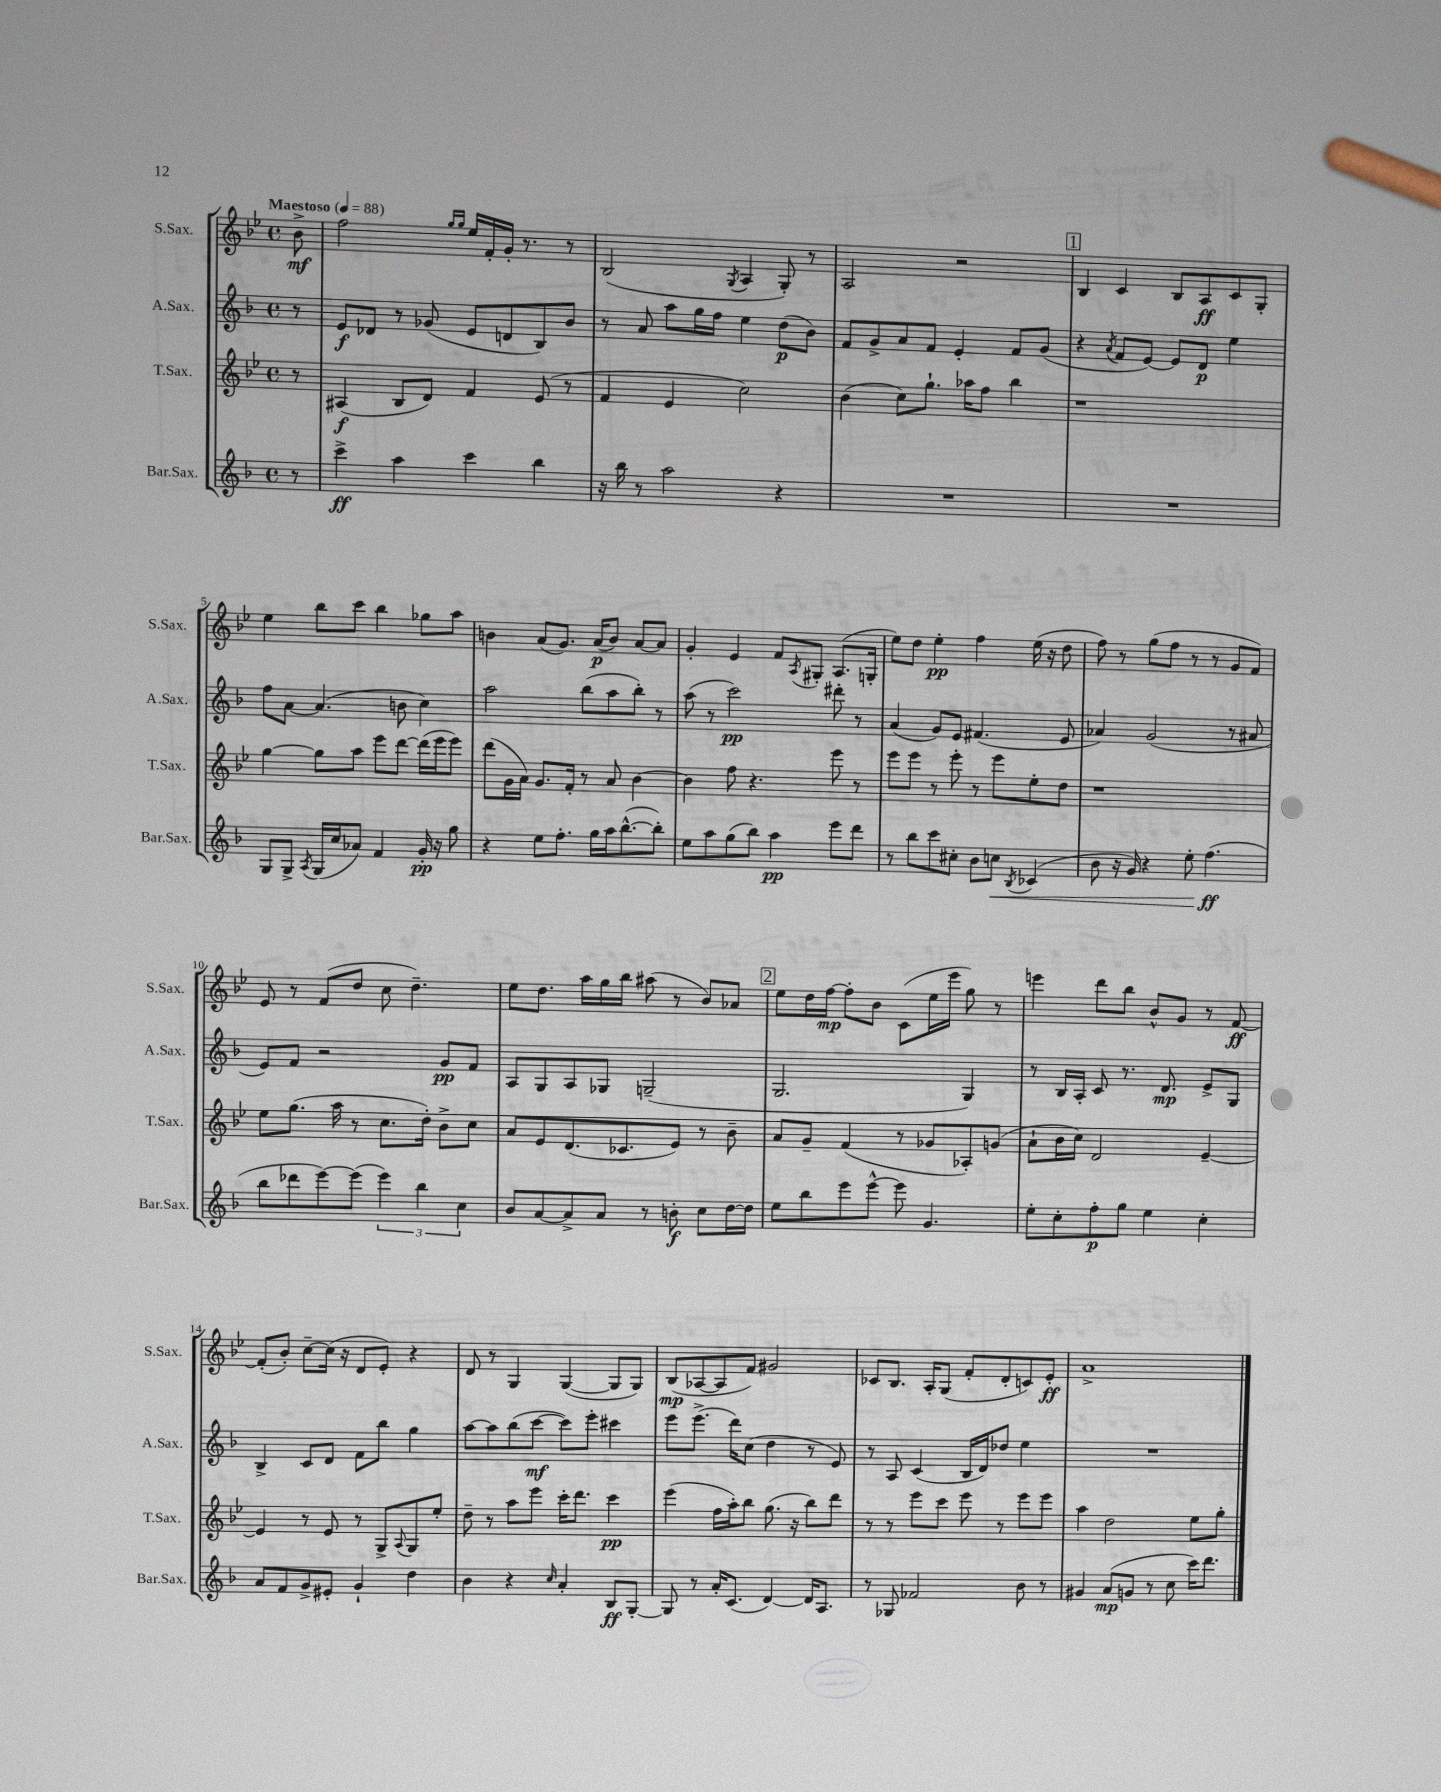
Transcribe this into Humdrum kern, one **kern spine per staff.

**kern	**kern	**kern	**kern
*staff4	*staff3	*staff2	*staff1
*clefG2	*clefG2	*clefG2	*clefG2
*k[b-]	*k[b-e-]	*k[b-]	*k[b-e-]
*M4/4	*M4/4	*M4/4	*M4/4
*met(c)	*met(c)	*met(c)	*met(c)
*MM88	*MM88	*MM88	*MM88
8r	8r	8r	8b-^
=	=	=	=
4ccc^	(4A#	8e	2ff
.	.	8d-	.
4aa	8B-	8r	.
.	8d)	(8g-	.
.	.	.	16qqgg
.	.	.	16qqgg
4ccc	4f	8e	16ee-
.	.	.	16f'
.	.	8d	16g'
.	.	.	8.r
4bb-	(8e-	8B-)	.
.	8r	8b-	8r
=	=	=	=
16r	4f	8r	(2B-
16bb-	.	.	.
8r	.	8a	.
2aa	4e-	8aa	.
.	.	16gg	.
.	.	16ff	.
.	.	.	8qG
.	2cc)	4ee	4A
4r	.	(8dd	8G')
.	.	8b-)	8r
=	=	=	=
1r	(4b-	8f	2A
.	.	8g^	.
.	8cc)	8a	.
.	8.gg`	8f	.
.	.	4e'	2r
.	16aa-	.	.
.	8ff	.	.
.	4bb-	8f	.
.	.	(8g	.
=	=	=	=
1r	1r	4r	4B-
.	.	8qa	.
.	.	8f	4c
.	.	[8e)	.
.	.	8e]	8B-
.	.	8d	8A
.	.	4ee	8c
.	.	.	8G'
=	=	=	=
8G	[4gg	8ff	4ee-
8G^	.	[8a	.
8qA	.	.	.
(16G	8gg]	(4.a]	8bb-
16cc	.	.	.
8a-)	8aa	.	8ccc
4f	8eee-	.	4bb-
.	[8ddd	8b	.
16g'	(16ddd]	4cc)	8gg-
16r	16eee-	.	.
8gg	8eee-)	.	8aa
=	=	=	=
4r	(8ddd	2aa	4b
.	16g	.	.
.	16a)	.	.
8ee	8.g	.	(8a
8.ff'	.	.	8.g)
.	16f'	.	.
.	8r	(8bb-	.
16gg	.	.	(16a
16aa	8a	8aa	8b)
([8.bb-^^	.	.	.
.	[4b-	8bb-')	[8a
8bb-'])	.	8r	8a]
=	=	=	=
8ee	4b-]	(8aa	4g'
8aa	.	8r	.
(8gg	8ff	2ccc)	4e-
8bb-)	4.r	.	.
4aa	.	.	8f
.	.	.	8qA
.	.	.	8G#'
8eee	8eee-	8ddd#'	(8.A
8ddd	8r	8r	.
.	.	.	16G'
=	=	=	=
8r	8eee-	(4a	8ee-)
8bb-	8eee-	.	8dd
8ccc	8r	8g)	4ee-'
8cc#'	8eee-'	8e	.
8b-	8r	(4.f#	4ff
8cc	8eee-	.	.
8qB-	.	.	.
(4c-	8ee-'	.	(16ee-
.	.	.	16r
.	8dd	8e	8dd
=	=	=	=
8b-	1r	4a-)	8ff)
16r	.	.	8r
16g)	.	.	.
4r	.	(2g	(8gg
.	.	.	8ff
8ee'	.	.	8r
(4.ff	.	.	8r
.	.	8r	8g
.	.	8a#	8f)
=	=	=	=
8bb-	8ee-	8e)	8e-
8ddd-	(8.gg	8f	8r
[8eee)	.	2r	(8f
.	16aa	.	.
(8eee]	8r	.	8dd
6eee)	8.cc	.	8cc
.	.	.	4.dd~)
6bb-	.	.	.
.	16dd')	.	.
.	8b-^	8g	.
6cc	.	.	.
.	8cc	8f	.
=	=	=	=
8b-	8a	8A	8ee-
[8a	8e-	8G	8.dd
8a^]	(8.d	8A	.
.	.	.	16aa
8a	.	8G-	16gg
.	8.c-	.	16bb-
8r	.	(2G~	(8aa#
8b'	8e-)	.	8r
8cc	8r	.	8b-)
[16dd	8b-~	.	8a-
16dd]	.	.	.
=	=	=	=
8ee	8a	2.G	8ee-
8bb-	8g~	.	16dd
.	.	.	[16ff
8eee	(4f	.	8ff']
[8eee^^	.	.	8b-
8eee]	8r	.	(8c
4.g	8g-	.	16ee-
.	.	.	16eee-
.	8A-')	4G)	8gg)
.	(8g	.	8r
=	=	=	=
8ee'	8a`	8r	4eee
8cc'	16b-	16B-	.
.	16cc)	16A'	.
8ff'	2d	8c	8ddd
8gg	.	8.r	8bb-
4ee	.	.	8b-^^
.	.	8.d	.
.	.	.	8g
4cc'	[4e-~	8e^	8r
.	.	8G	[8f
=	=	=	=
8a	4e-]	4B-^	(8f']
8f	.	.	8b-')
8g^	8r	8c	[8cc~
8e#'	8e-	8d	(16cc]
.	.	.	16r
4g`	8r	8f	8d
.	8G^	8bb-	8e-')
.	8qqA	.	.
4dd	8G	4gg	4r
.	8ee-'	.	.
=	=	=	=
4b-	8dd~	[8aa	8d
.	8r	8aa]	8r
4r	8aa	(8bb-	4G
.	8eee-	[8ccc	.
16qqcc	.	.	.
4a'	16ccc'	8ccc])	([4G
.	8.ddd	.	.
.	.	8eee'	.
8B-	4ccc	4ccc#	8G]
[8G'	.	.	8G)
=	=	=	=
8G]	(4eee-	8eee	(8B-
8r	.	(8.eee^	[8A-
16a'	16ff	.	8A-]
(8.c	16aa')	16ddd)	.
.	8bb-	(8cc	8f)
[4d)	(8.gg	4dd	2g#
.	16r	.	.
16d]	8bb-)	8r	.
8.A	.	.	.
.	8ddd	8e)	.
=	=	=	=
8r	8r	8r	8c-
8G-	8r	8A	8.B-
2f-	8eee-	(4c	.
.	.	.	16A'
.	8ccc	.	(8G
.	8eee-	16B-	8f'
.	.	16d)	.
.	8r	8dd-	8d'
8b-	8eee-	4ee	8c)
8r	8eee-	.	8e-'
=	=	=	=
4g#	4aa	1r	1a^
(8a	2dd	.	.
8g	.	.	.
8r	.	.	.
8cc	.	.	.
16ccc)	8ee-	.	.
8.ddd	.	.	.
.	8gg'	.	.
==	==	==	==
*-	*-	*-	*-
